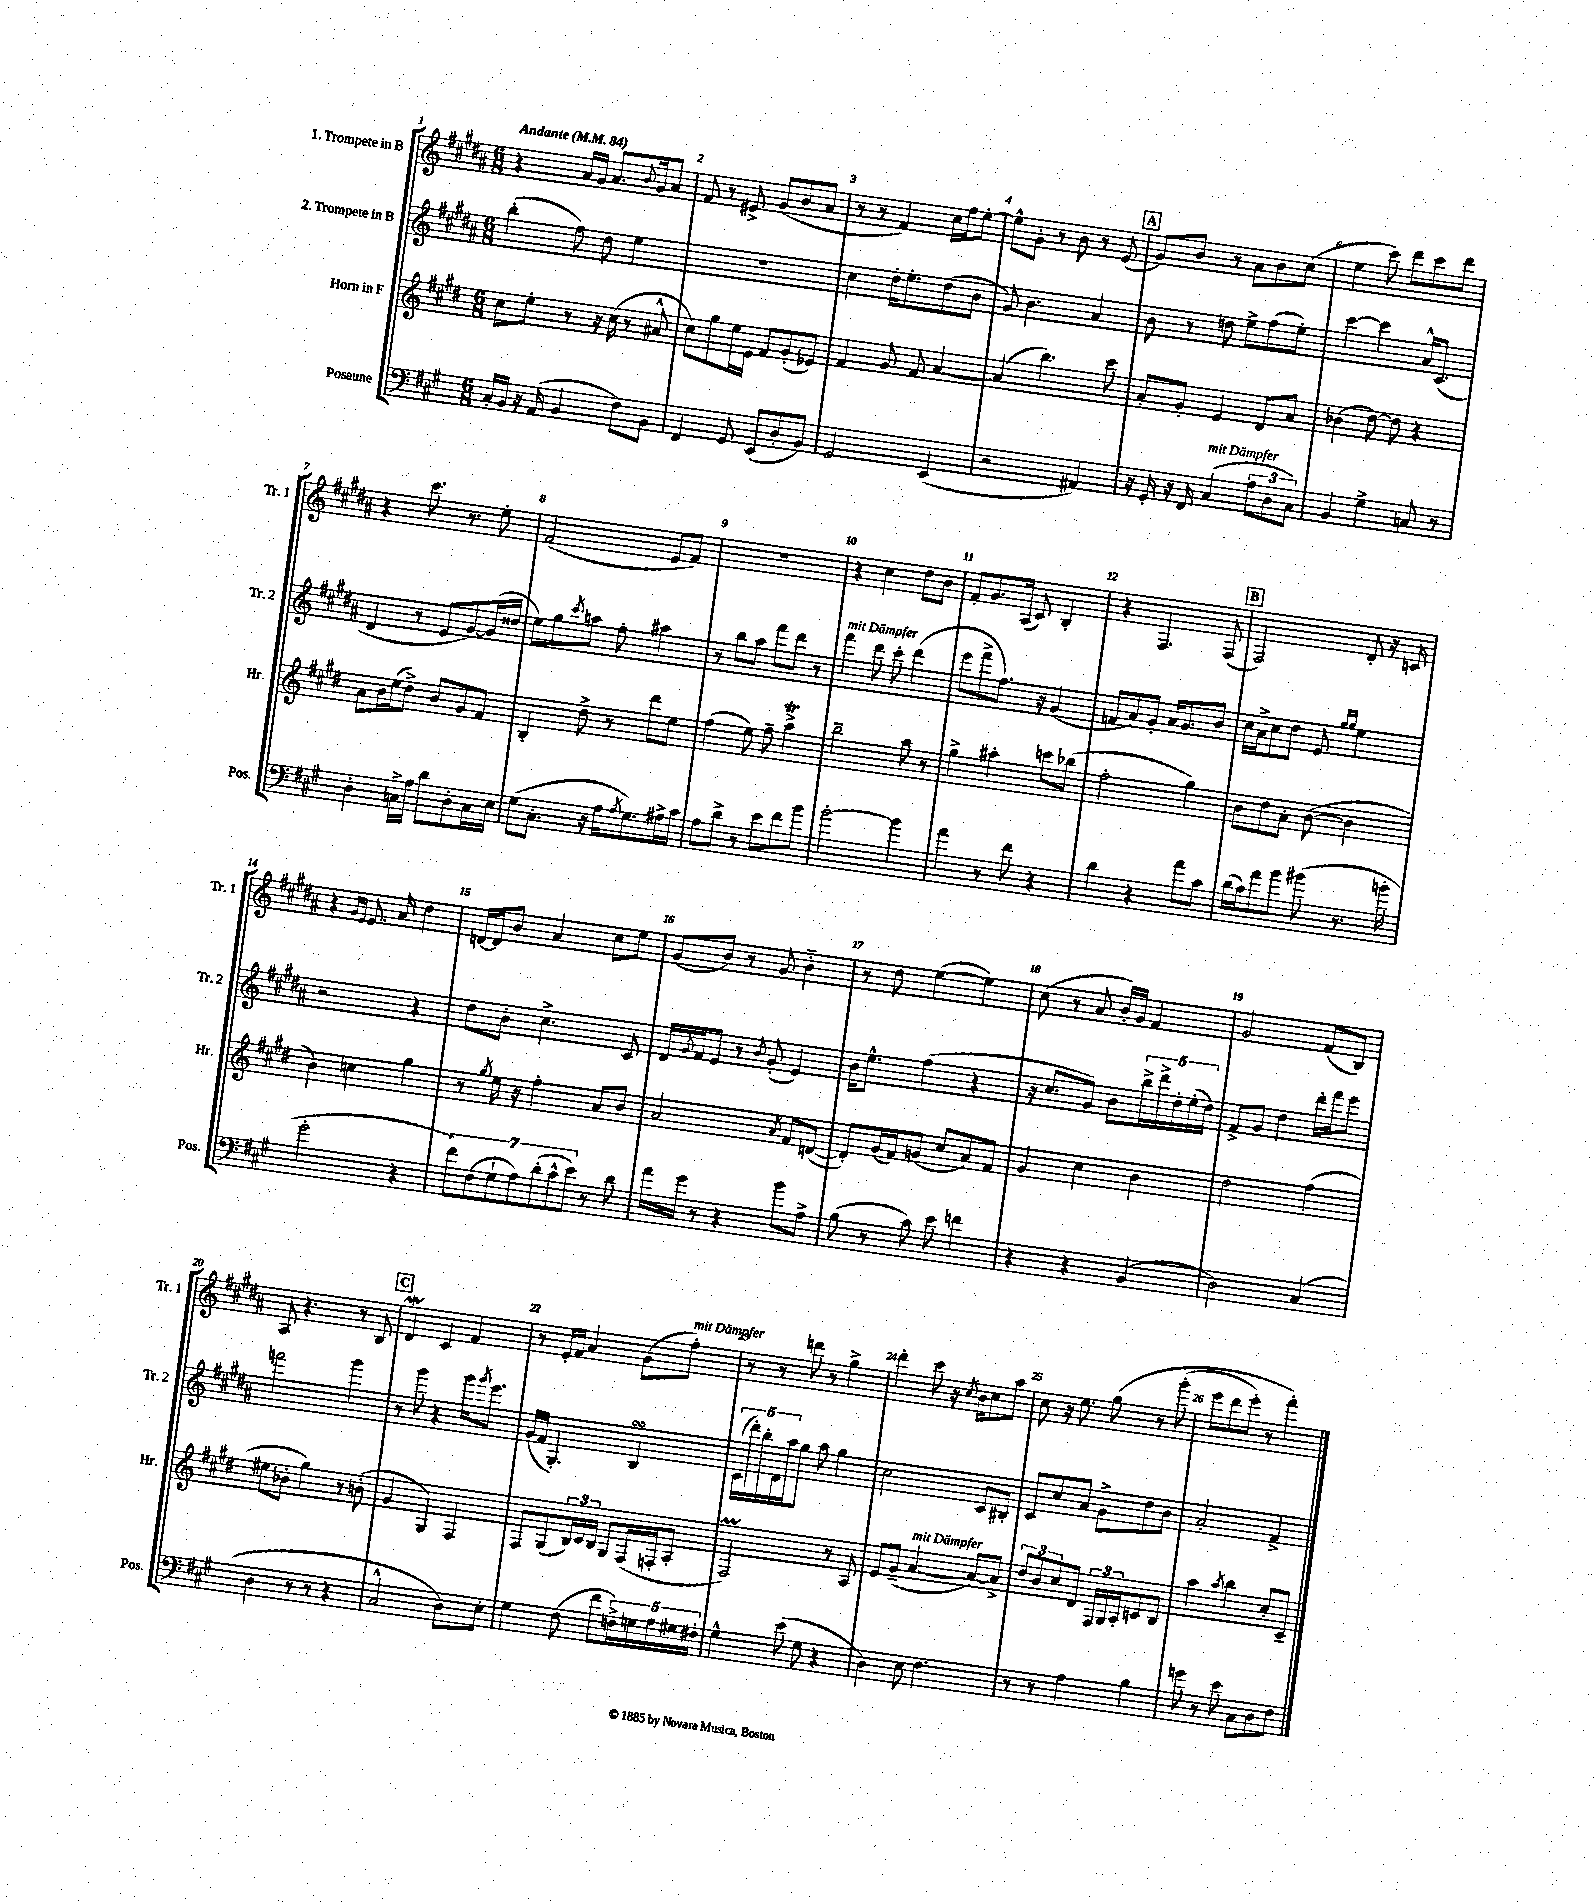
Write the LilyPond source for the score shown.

<<
\new StaffGroup <<
\new Staff = "s0" \with { instrumentName = "1. Trompete in B" shortInstrumentName = "Tr. 1" } {
    \clef treble \key b \major \numericTimeSignature \time 6/8 \tempo "Andante" 4 = 84
    r4 ais'16 gis'16 ais'8. \appoggiatura { b'8 } gis'16 ais'8 |
    fis'8 r8 eis'8-> gis'8( b'8 ais'8 |
    r8 r8 fis'4) cis''16 fis''16 e''8~-. |
    e''8-^ gis'8-. r8 b'8 r8 e'8( |
    \mark \markup { \box "A" } gis'8) b'8 r8 ais'8 b'8 cis''8( |
    e''4 cis'''8) dis'''8 cis'''8 dis'''8 |
    r4 cis'''8. r8. e''8-. |
    fis'2( e'8 fis'8) |
    R2. |
    r4 cis''4 dis''8 b'8 |
    fis'8-. gis'8. ais16( cis'8) b4-. |
    r4 fis4. fis8( |
    \mark \markup { \box "B" } fis2) dis'8-. r16 c'16 |
    r4 \grace { gis'16 e'16 } e'8. ais'16 dis''4 |
    d'16~ d'16 b'8 ais'4 cis''8 e''8 |
    gis'8( b'8) r8 gis'8 b'4-_ |
    r8 dis''8 e''4~( e''4) |
    cis''8( r8 ais'8 b'16-.) gis'16 fis'4 |
    gis'2 fis'8( b8) |
    ais8 r4. r8 b8 |
    \mark \markup { \box "C" } dis'4\mordent cis'4 fis'4 |
    r8 e'16-. fis'16 ais'4 gis'8( fis''8-.^\markup { \italic "mit Dämpfer" }) |
    r8 r8 d'''8 r8 gis''4-> |
    dis'''4-. cis'''8 r16 \acciaccatura { cis''8 } b'16 cis''8 ais''8 |
    cis''8 r16 e''8. gis''8\( r8 gis'''8-.( |
    e'''8 dis'''8 e'''8-.) r8 fis'''4-.\) \bar "|." |
}
\new Staff = "s1" \with { instrumentName = "2. Trompete in B" shortInstrumentName = "Tr. 2" } {
    \clef treble \key b \major \numericTimeSignature \time 6/8
    b''4-.( fis''8) dis''8 e''4 |
    R2. |
    cis''4 dis''16-. e''8.-. dis''8( b'8 |
    gis'8) b'4. ais'4 |
    \mark \markup { \box "A" } b'8 r8 d''8 e''8-> fis''8( e''8-.) |
    cis'''4~ cis'''4 ais'16-^ cis'8.( |
    dis'4 r8 e'8 gis'8~) gis'16( disis''16 |
    e''8) gis''8 \acciaccatura { cis'''8 } a''8 fis''8-. ais''4 |
    r8 b''8 ais''8 fis'''8 dis'''8 r8 |
    fis'''4^\markup { \italic "mit Dämpfer" } dis'''8 cis'''8-. dis'''4( |
    e'''8 fis'''8-> fis''8.) r16 gis'4( |
    f'8 ais'8) gis'8-. ais'16 gis'8. b'8 |
    \mark \markup { \box "B" } cis''16 ais'16-> cis''8 dis''8 e'8 \grace { gis''16 gis''16 } e''4 |
    r2 r4 |
    dis''8 b'8-. cis''4.-> cis'8 |
    dis'16 \acciaccatura { gis'8 } fis'16 e'8 r8 \acciaccatura { b'8 } gis'8-.( e'4) |
    b'16 e''8.-^ fis''4( r4 |
    r16 cis''8. gis'8) b'8 \tuplet 5/4 { b''16-> dis'''16-> dis''16-. e''16-.( dis''16) } |
    fis'8-> gis'8 dis''4 dis'''16-. fis'''16 e'''8 |
    f'''2 gis'''4 |
    \mark \markup { \box "C" } r8 gis'''8 r4 gis'''16 \acciaccatura { gis'''8 } e'''8. |
    gis'16( fis'16 gis4.-.) b4\turn |
    \tuplet 5/4 { cis'16( dis'''16-.) b''16-. dis'16 ais''16 } gis''8 ais''8 gis''4 |
    cis''2 cis'8 bis8-. |
    cis'8 cis''8 ais'8 gis'8-> dis''8 b'8 |
    ais'2-. fis'4-> \bar "|." |
}
\new Staff = "s2" \with { instrumentName = "Horn in F" shortInstrumentName = "Hr." } {
    \clef treble \key e \major \numericTimeSignature \time 6/8
    cis''8 e''8-. r8 r16 cis''16( r8 ais'8-^ |
    cis''8) gis''8 e''16 e'16 fis'8 gis'8-.( ees'8) |
    fis'4 gis'8 fis'8 a'4~ |
    a'4( b''4.) cis'''8 |
    \mark \markup { \box "A" } a'8-. gis'8-. e'4 dis'8 a'8 |
    bes'4( dis''8~) dis''8 r4 |
    a'8 b'16 e''16( dis''8->) b'8 gis'8 fis'8 |
    b4-. dis''8-> r8 dis'''8 e''8 |
    fis''4( e''8) fis''8-- a''4->\trill |
    b''2-- a''8 r8 |
    gis''4-> ais''4-. c'''8 bes''8( |
    fis''2-. gis''4) |
    \mark \markup { \box "B" } b'8 dis''8 a'8-. b'8~( b'4 |
    b'4) c''4 gis''4 |
    r8 \acciaccatura { gis''8 } e''16 r16 fis''4-. a'8 b'8 |
    a'2 \acciaccatura { a'8 } fis'8 d'8~( |
    d'8-.) gis'16( fis'16) g'8( cis''8 a'8) fis'8 |
    gis'4 cis''4 b'4 |
    dis''2 fis''4( |
    eis''8 bes'8-. gis''4) r8 b'8-.( |
    \mark \markup { \box "C" } gis'4 gis4) fis4 |
    fis8 gis8( \tuplet 3/2 { b16) cis'16 b16 } gis8 fis16( f16-. a8-. |
    fis2\prall) r8 a8 |
    e'8 gis'8--( a'4~^\markup { \italic "mit Dämpfer" } a'8~) a'8-> |
    \tuplet 3/2 { dis''8 b'8 cis''8 } dis'8 \tuplet 3/2 { fis16 gis16 a16-. } c'8 b8 |
    a''4 \acciaccatura { a''8 } b''4 cis''8-. cis'8-- \bar "|." |
}
\new Staff = "s3" \with { instrumentName = "Posaune" shortInstrumentName = "Pos." } {
    \clef bass \key a \major \numericTimeSignature \time 6/8
    cis16-. b,16 r16 a,16( b,4 fis8) b,8 |
    fis,4 gis,8 e,8( d8-. b,8) |
    gis,2 e,4( |
    r2 ais,4) |
    \mark \markup { \box "A" } r16 gis,16-. r16 fis,16 cis4^\markup { \italic "mit Dämpfer" }( \tuplet 3/2 { a8 d8 cis8) } |
    b,4 gis4-> c8 r8 |
    d4-. c16-> a16 d'8 d8-. c16 e16 |
    gis8( cis8.-. r16 a16 \acciaccatura { a8 } gis8.) ais16-> cis'16 |
    a8 d'8-> r8 e'8 fis'8 b'8 |
    b'2~-. b'4 |
    a'4 r8 fis'8 r4 |
    d'4 r4 a'8 cis'8 |
    \mark \markup { \box "B" } d'16( cis'16) a'8 b'8 bis'8( r8. b'16-. |
    gis'2-. r4 |
    \tuplet 7/4 { fis'8) fis8( gis8-! a8) d'8-.( cis'8-^ e'8) } r8 d'8 |
    a'16 gis'16 r8 r4 b'8 a8-> |
    b8( r8 cis'8) e'8 f'4 |
    r4 r4 b,4( |
    d2) cis4( |
    d4 r8 r8 r4 |
    \mark \markup { \box "C" } cis2-^ d8) e8-. |
    gis4 fis8( fis'8 \tuplet 5/4 { f16->) g16 a16 gis16 fis16-. } |
    gis4-^ e'8( gis8 r4 |
    d4) e8 fis4. |
    r8 r8 a4 b4 |
    g'8 r8 e'8 cis8 d8 fis8 \bar "|." |
}
>>
>>
\layout { \context { \Score \override BarNumber.break-visibility = ##(#f #t #t) barNumberVisibility = #all-bar-numbers-visible } }
